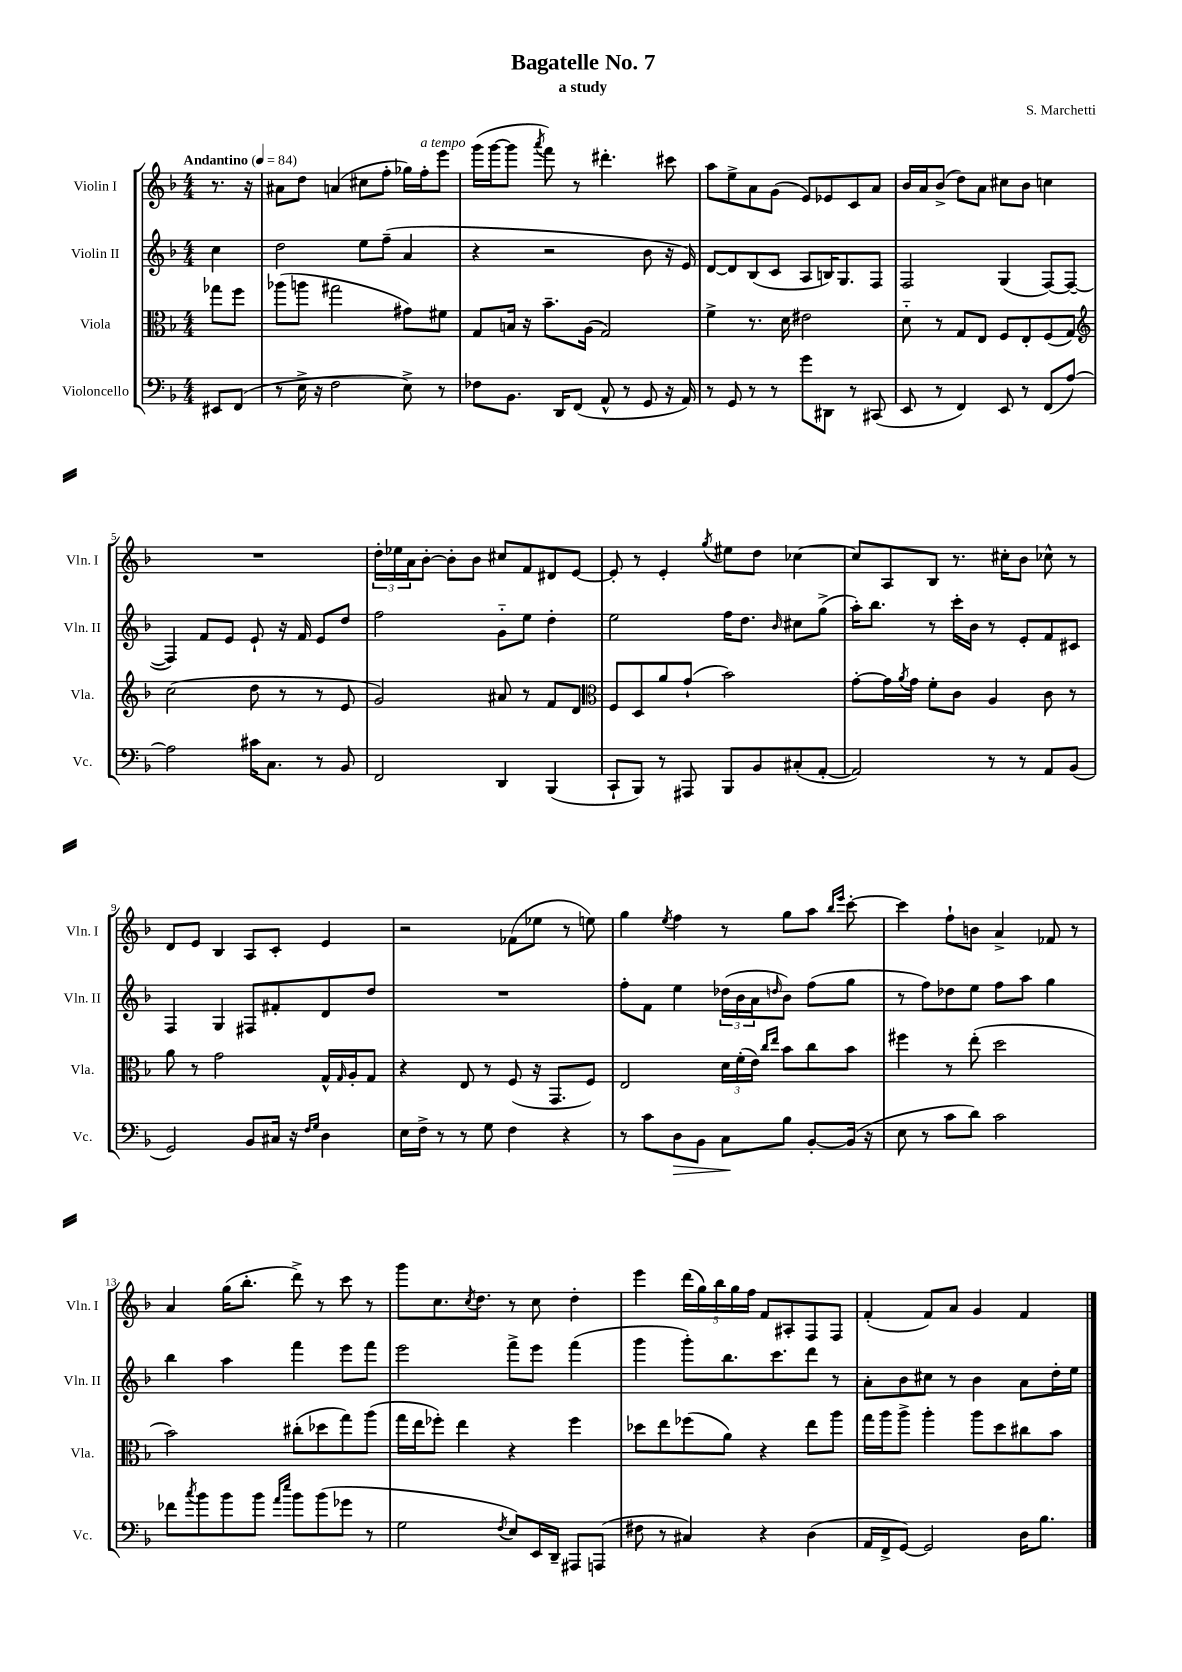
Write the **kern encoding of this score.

**kern	**dynam	**kern	**kern	**kern
*part4	*part4	*part3	*part2	*part1
*staff4	*staff4	*staff3	*staff2	*staff1
*I"Violoncello	*	*I"Viola	*I"Violin II	*I"Violin I
*I'Vc.	*	*I'Vla.	*I'Vln. II	*I'Vln. I
*clefF4	*	*clefC3	*clefG2	*clefG2
*k[b-]	*	*k[b-]	*k[b-]	*k[b-]
*M4/4	*	*M4/4	*M4/4	*M4/4
*MM84	*	*MM84	*MM84	*MM84
=	=	=	=	=
!	!	!	!	!LO:TX:a:B:t=Andantino
8EE#X/L	.	8gg-X\L	4cc\	8.r
(8FF/J	.	8ff\J	.	.
.	.	.	.	16r
=1	=1	=1	=1	=1
8r	.	(8aa-X\L	2dd\	8a#X\L
16E^\	.	8aan\J	.	8dd\J
16r	.	.	.	.
2F\	.	2gg#X\	.	(4an/
.	.	.	8ee\L	8cc#X\L
.	.	.	(8ff~\J	8ff'\J
8E^\)	.	8g#X\L)	4a/	16gg-X\LL)
!	!	!	!	!LO:TX:a:i:t=a tempo
.	.	.	.	16ff'\J
8r	.	8f#X\J	.	8eee\J
=2	=2	=2	=2	=2
8F-X\L	.	8G/L	4r	(16ggg\LL
.	.	.	.	[16ggg\J
8.BB-\J	.	16Bn/Jk	.	8ggg\J]
.	.	16r	.	.
.	.	.	.	8qaaa/
.	.	8.b-~\L	2r	8fff\)
16DD/KL	.	.	.	.
(8FF/J	.	.	.	8r
.	.	(16A\Jk	.	.
8AA^^/	.	2G/)	.	4.ddd#X'\
8r	.	.	.	.
8GG/	.	.	8b-\	.
16r	.	.	16r	8ccc#X\
16AA/)	.	.	16e/)	.
=3	=3	=3	=3	=3
8r	.	4f^\	[8d/L	8aa\L
8GG/	.	.	8d/]	8ee^\
8r	.	8.r	(8B-/	8a\
8r	.	.	8c/J	(8g\J
.	.	16d\	.	.
8g\L	.	2e#X\	8A/L	8e/L)
8DD#X\J	.	.	16Bn/K)	8e-X/
.	.	.	8.G/	.
8r	.	.	.	8c/
(8CC#X/	.	.	8F/J	8a/J
=4	=4	=4	=4	=4
8EE/	.	8d\	2F/	16b-/LL
.	.	.	.	16a/J
8r	.	8r	.	(8b-^/J
4FF/)	.	8G/L	.	8dd\L)
.	.	8E/J	.	8a\J
8EE/	.	8F/L	(4G/	8cc#X\L
8r	.	8E'/	.	8b-\J
(8FF/L	.	(8F/	[8F/L)	4ccn\
[8A/J)	.	8G/J)	(8F/J_	.
!!LO:LB:g=z
=5	=5	=5	=5	=5
*	*	*clefG2	*	*
2A\]	.	(2cc\	4F/])	1r
.	.	.	8f/L	.
.	.	.	8e/J	.
16c#X\KL	.	8dd\	8e`/	.
8.C\J	.	.	.	.
.	.	8r	16r	.
.	.	.	16f/	.
8r	.	8r	8e/L	.
8BB-/	.	8e/	8dd/J	.
=6	=6	=6	=6	=6
2FF/	.	2g/)	2ff\	24dd'\LL
.	.	.	.	24ee-X\
.	.	.	.	24a\J
.	.	.	.	[8b-'\J
.	.	.	.	8b-'\L]
.	.	.	.	8b-\J
4DD/	.	8a#X/	8g\L	8cc#X/L
.	.	8r	8ee\J	8f/
(4BBB-/	.	8f/L	4dd'\	8d#X/
.	.	8d/J	.	[8e/J
=7	=7	=7	=7	=7
*	*	*clefC3	*	*
8CC`/L	.	8F/L	2ee\	8e'/]
8BBB-/J)	.	8D/	.	8r
8r	.	8a/	.	4e'/
8AAA#X/	.	(8g`/J	.	.
.	.	.	.	8qgg/
8BBB-/L	.	2b-\)	16ff\KL	8ee#X\L
.	.	.	8.dd\J	.
8BB-/	.	.	.	8dd\J
.	.	.	16qqb-/	.
(8C#X'/	.	.	8cc#X\L	[4cc-X\
[8AA'/J	.	.	(8gg^\J	.
=8	=8	=8	=8	=8
2AA/])	.	[8g'\L	16aa'\KL)	8cc-/L]
.	.	.	8.bb-\J	.
.	.	16g\L]	.	8A/
.	.	8qa/	.	.
.	.	16g\JJ	.	.
.	.	8f'\L	8r	8B-/J
.	.	8c\J	16ccc'\LL	8.r
.	.	.	16b-\JJ	.
8r	.	4A/	8r	.
.	.	.	.	16cc#X'\KL
8r	.	.	8e'/L	8b-\J
8AA/L	.	8c\	8f/	8cc-X^^\
(8BB-/J	.	8r	8c#X/J	8r
!!LO:LB:g=z
=9	=9	=9	=9	=9
2GG/)	.	8a\	4F/	8d/L
.	.	8r	.	8e/J
.	.	2g\	4G/	4B-/
8BB-/L	.	.	8F#X/L	8A/L
16C#X/Jk	.	.	8f#X'/	8c'/J
16r	.	.	.	.
16qqF/LL	.	.	.	.
16qqG/JJ	.	.	.	.
4D\	.	16G^^/LL	8d/	4e/
.	.	16qqG/	.	.
.	.	16A'/J	.	.
.	.	8G/J	8dd/J	.
=10	=10	=10	=10	=10
16E\LL	.	4r	1r	2r
16F^\JJ	.	.	.	.
8r	.	.	.	.
8r	.	8E/	.	.
8G\	.	8r	.	.
4F\	.	(8F/	.	(8f-X\L
.	.	16r	.	8ee-X\J
.	.	8.GG/L	.	.
4r	.	.	.	8r
.	.	8F/J)	.	8een\)
=11	=11	=11	=11	=11
8r	.	2E/	8ff'\L	4gg\
8c\L	.	.	8f\J	.
.	.	.	.	8qee/
!	!LO:HP:b	!	!	!
8D\	>	.	4ee\	4ff\
8BB-\J	.	.	.	.
8C\L	.	24d\LL	(24dd-X\LL	8r
.	.	(24f'\	24b-\	.
.	.	24e\JJ)	24a\J	.
.	.	16qqcc/LL	.	.
.	.	16qqee/JJ	16qqddn/	.
8B-\J	]	8b-\L	8b-\J)	8gg\L
[8BB-'/L	.	8cc\	(8ff\L	8aa\J
.	.	.	.	16qqbb-/LL
.	.	.	.	16qqeee/JJ
(16BB-/Jk]	.	8b-\J	8gg\J	[8ccc'\
16r	.	.	.	.
=12	=12	=12	=12	=12
8E\	.	4ff#X\	8r	4ccc\]
8r	.	.	8ff\L)	.
8c\L	.	8r	8dd-X\	8ff`\L
8d\J)	.	(8ee'\	8ee\J	8bn\J
2c\	.	2dd\	8ff\L	4a^/
.	.	.	8aa\J	.
.	.	.	4gg\	8f-X/
.	.	.	.	8r
!!LO:LB:g=z
=13	=13	=13	=13	=13
8f-X\L	.	2b-\)	4bb-\	4a/
8qcc/	.	.	.	.
8b-\	.	.	.	.
8b-\	.	.	4aa\	(16gg\KL
.	.	.	.	8.bb-'\J
8b-\J	.	.	.	.
16qqa/LL	.	.	.	.
16qqee/JJ	.	.	.	.
8b-\L	.	(8cc#X'\L	4fff\	8ddd^\)
(8b-\	.	8dd-X\	.	8r
8g-X\J	.	8gg\)	8eee\L	8ccc\
8r	.	(8aa\J	8fff\J	8r
=14	=14	=14	=14	=14
2G\	.	16gg\LL	2eee\	8ggg\L
.	.	16ee\J	.	.
.	.	8ff-X'\J)	.	8.cc\
.	.	4ee\	.	.
.	.	.	.	8qcc/
.	.	.	.	8.dd\J
8qF/	.	.	.	.
8E/L)	.	4r	8fff^\L	8r
16EE/L	.	.	8eee\J	8cc\
16DD~/JJ	.	.	.	.
8AAA#X/L	.	4ff-\	(4fff\	4dd'\
(8AAAn/J	.	.	.	.
=15	=15	=15	=15	=15
8F#X\	.	8dd-X\L	4ggg\	4eee\
8r	.	8ee\	.	.
4C#X/)	.	(8ff-X\	8ggg'\L)	(20ddd\LL
.	.	.	.	20gg\)
.	.	.	.	20bb-\
.	.	8a\J)	8.bb-\	.
.	.	.	.	20gg\
.	.	.	.	20ff\JJ
4r	.	4r	.	8f/L
.	.	.	8.ccc\	.
.	.	.	.	8A#X'/
(4D\	.	8ee\L	8ddd\J	8F/
.	.	8aa\J	8r	8F/J
=16	=16	=16	=16	=16
16AA/LL	.	16gg\LL	8a'\L	(4f'/
16FF^/J	.	16aa\J	.	.
[8GG/J)	.	8aa^\J	8b-\	.
2GG/]	.	4aa'\	8cc#X\J	8f/L)
.	.	.	8r	8a/J
.	.	8aa\L	4b-\	4g/
.	.	8dd\	.	.
16D\KL	.	8cc#X\	8a\L	4f/
8.B-\J	.	.	.	.
.	.	8b-\J	16dd'\L	.
.	.	.	16ee\JJ	.
==	==	==	==	==
*-	*-	*-	*-	*-
